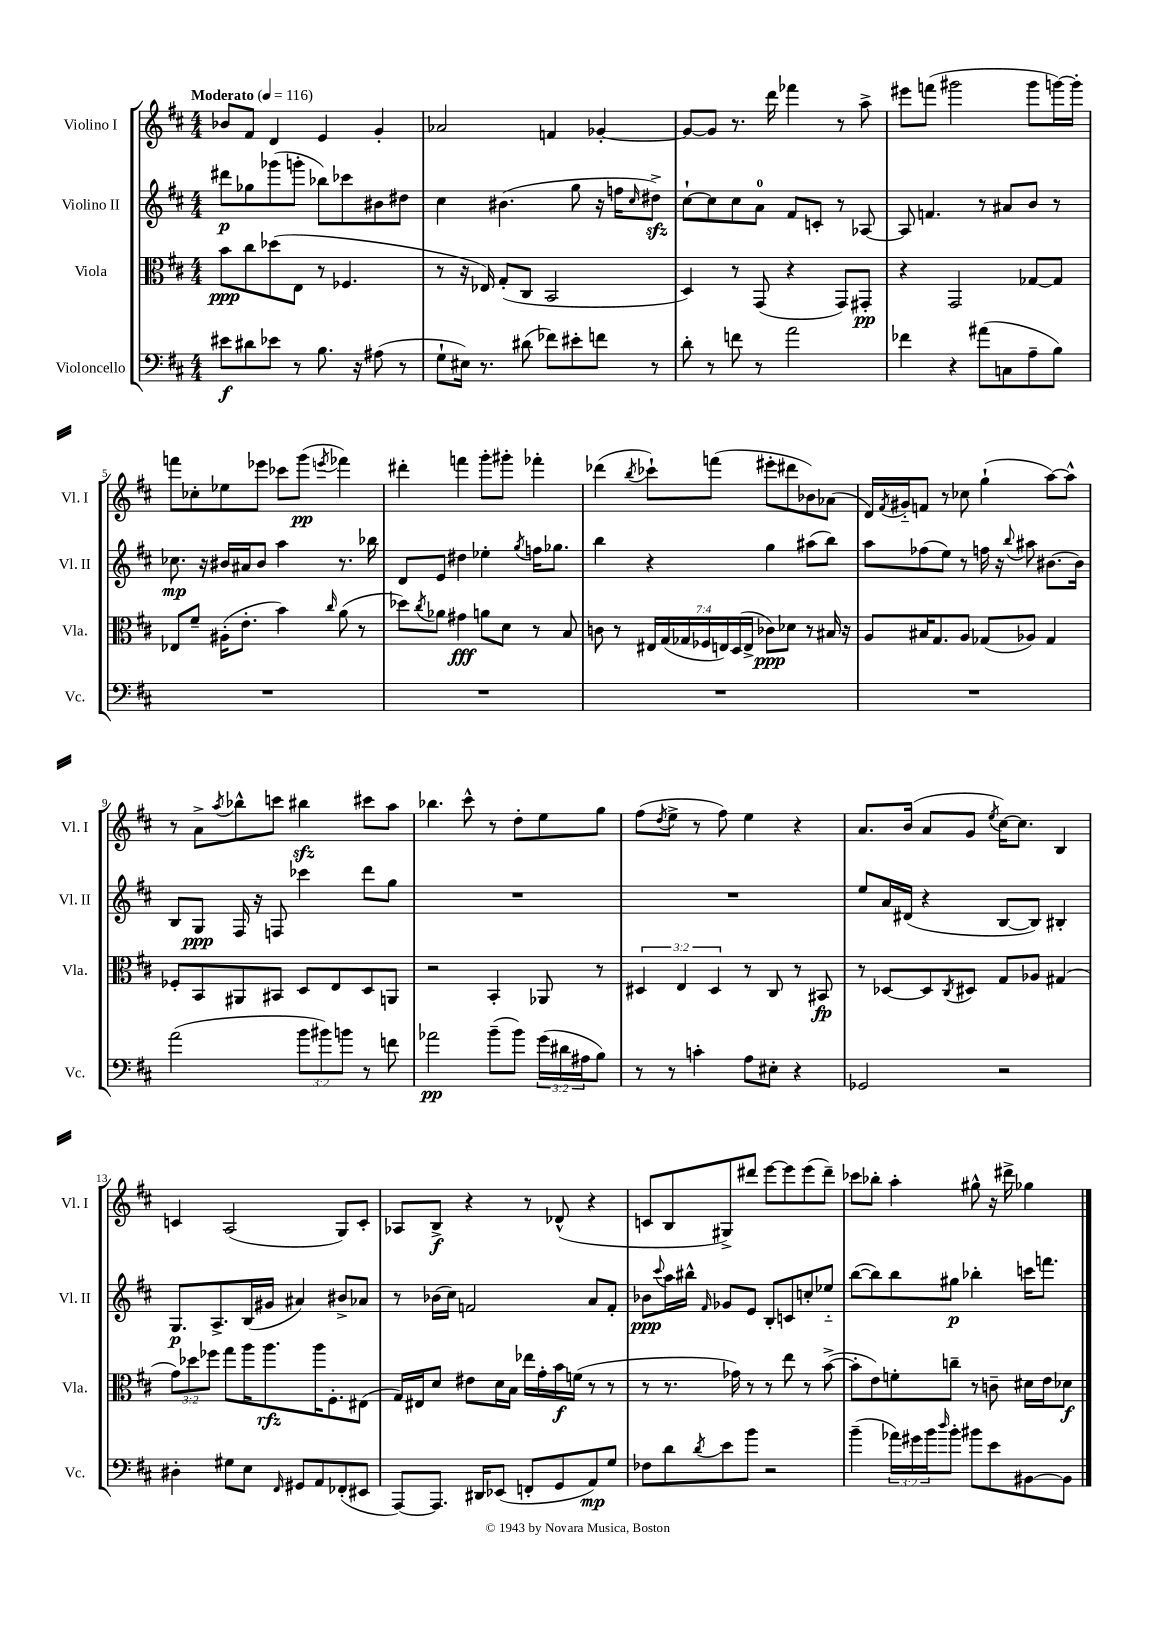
<<
\new StaffGroup <<
\new Staff = "s0" \with { instrumentName = "Violino I" shortInstrumentName = "Vl. I" } {
    \clef treble \key d \major \numericTimeSignature \time 4/4 \tempo "Moderato" 4 = 116
    bes'8 fis'8 d'4 e'4 g'4-. |
    aes'2 f'4 ges'4~-. |
    ges'8~ ges'8 r8. d'''16 fes'''4 r8 a''8-> |
    eis'''8 f'''8( gis'''2 gis'''8 g'''16~) g'''16-. |
    f'''8 ces''8-. ees''8 ees'''8 ces'''8 g'''8\pp( \acciaccatura { e'''8 } fes'''4) |
    dis'''4-. f'''4 g'''8-. gis'''8-. fes'''4-. |
    des'''4( \acciaccatura { b''8 } ces'''8-!) f'''8( eis'''8-. dis'''8 bes'8) aes'8( |
    d'16) \acciaccatura { fis'8 } gis'16-_ f'8 r8 ces''8 g''4-!( a''8~) a''8-^ |
    r8 a'8-> \acciaccatura { a''8 } bes''8-^ c'''8 bis''4\sfz cis'''8 a''8 |
    bes''4. cis'''8-^ r8 d''8-. e''8 g''8 |
    fis''8( \acciaccatura { d''8 } e''8-> r8 fis''8) e''4 r4 |
    a'8. b'16( a'8 g'8 \acciaccatura { e''8 } cis''16~) cis''8. b4 |
    c'4 a2( g8) c'8-. |
    aes8 b8->\f r4 r8 des'8-^( r4 |
    c'8 b8 gis8->) dis'''8 e'''8~ e'''8 e'''8( dis'''8--) |
    ces'''8 bes''8-. a''4-. gis''8-^ r16 dis'''16-> ges''4 \bar "|." |
}
\new Staff = "s1" \with { instrumentName = "Violino II" shortInstrumentName = "Vl. II" } {
    \clef treble \key d \major \numericTimeSignature \time 4/4
    dis'''8\p ges''8 ges'''8( g'''8-. bes''8) ces'''8 bis'8 dis''8 |
    cis''4 bis'4.( g''8 r16 f''16 \grace { cis''16 } dis''8->\sfz) |
    cis''8~-! cis''8 cis''8 a'8-0 fis'8 c'8-. r8 aes8~ |
    aes8 f'4. r8 ais'8 b'8 r8 |
    ces''8.\mp r16 bis'16 ais'16 bis'8 a''4 r8. bes''16 |
    d'8 e'8 dis''4 ees''4-. \acciaccatura { g''8 } f''16 ges''8. |
    b''4 r4 g''4 ais''8( b''8) |
    a''8 fes''8( e''8) r8 f''16 r16 \appoggiatura { b''8 } ais''8 bis'8.~ bis'16 |
    b8 g8\ppp fis16 r16 f8 ces'''4 d'''8 g''8 |
    R1 |
    R1 |
    e''8 a'16 dis'16( r4 b8~ b8) bis4-. |
    g8.\p a8.-> b16( gis'16 ais'4) bis'8-> aes'8 |
    r8 bes'16( cis''16) f'2 a'8 f'8-. |
    bes'8\ppp \appoggiatura { cis'''8 } a''16 bis''16-^ \grace { fis'16 } ges'8 e'8 b8-. c'8 c''8-. ees''8-_ |
    b''8~( b''8) b''8 gis''8\p bes''4-. c'''16 f'''8. \bar "|." |
}
\new Staff = "s2" \with { instrumentName = "Viola" shortInstrumentName = "Vla." } {
    \clef alto \key d \major \numericTimeSignature \time 4/4 \override Staff.TupletNumber.text = #tuplet-number::calc-fraction-text
    b'8\ppp cis''8 des''8( e8 r8 fes4. |
    r8 r16 ees16) g8-.( cis8 b,2 |
    d4) r8 g,8( r4 g,8) gis,8-.\pp |
    r4 g,2 ges8~ ges8 |
    ees8 fis'8-- ais16-.( e'8.-. b'4) \grace { cis''16 } a'8( r8 |
    des''8) \acciaccatura { cis''8 } aes'8 gis'4\fff a'8 d'8 r8 b8 |
    c'8 r8 \tuplet 7/4 { eis16 g16( ges16 fes16 e16) d16( e16-> } ces'8\ppp) des'8 r8 bis16 r16 |
    a8 bis16 g8. a8 ges8( aes8) ges4 |
    fes8-. b,8 ais,8 bis,8 d8 e8 d8 a,8 |
    r2 b,4-. aes,8 r8 |
    \tuplet 3/2 { dis4 e4 dis4 } r8 cis8 r8 bis,8\fp |
    r8 des8~ des8 \acciaccatura { cis8 } dis8 g8 aes8 gis4( |
    \tuplet 3/2 { g'8) des''8 fes''8 } g''8 a''16 a''8.\rfz a''16 fis8.-. eis8( |
    g16) eis16 d'8 eis'8 d'16 b16 ees''16 g'16-. b'16\f f'16( r8 r8 |
    r8 r8. ges'16) r8 r8 e''8 r8 b'8~->( |
    b'8-. e'8) f'8-. c''8-- r8 c'8-- dis'16 e'16 des'8\f \bar "|." |
}
\new Staff = "s3" \with { instrumentName = "Violoncello" shortInstrumentName = "Vc." } {
    \clef bass \key d \major \numericTimeSignature \time 4/4 \override Staff.TupletNumber.text = #tuplet-number::calc-fraction-text
    eis'8\f dis'8 ees'8 r8 b8. r16 ais8( r8 |
    g8-! eis16) r8. dis'8( fes'8) eis'8-. f'8 r8 |
    d'8-. r8 f'8 r8 a'2 |
    fes'4 r4 ais'8( c8 a8-- b8) |
    R1 |
    R1 |
    R1 |
    R1 |
    a'2( \tuplet 3/2 { b'8 bis'8) b'8 } r8 f'8 |
    aes'2\pp b'8--( b'8) \tuplet 3/2 { g'16( dis'16 ais16 } b8) |
    r8 r8 c'4-. a8 eis8-. r4 |
    ges,2 r2 |
    dis4-. gis8 e8 \grace { fis,16 } gis,8 a,8 fes,8-.( eis,8 |
    a,,8~) a,,8. dis,16 ees,8( f,8-. g,8 a,8\mp) g8 |
    fes8 d'8 \acciaccatura { d'8 } e'8 b'8 r2 |
    b'4--( \tuplet 3/2 { aes'16) gis'16 b'16 } \grace { d''16 } b'8-. bis'8 e'8 bis,8~ bis,8 \bar "|." |
}
>>
>>
